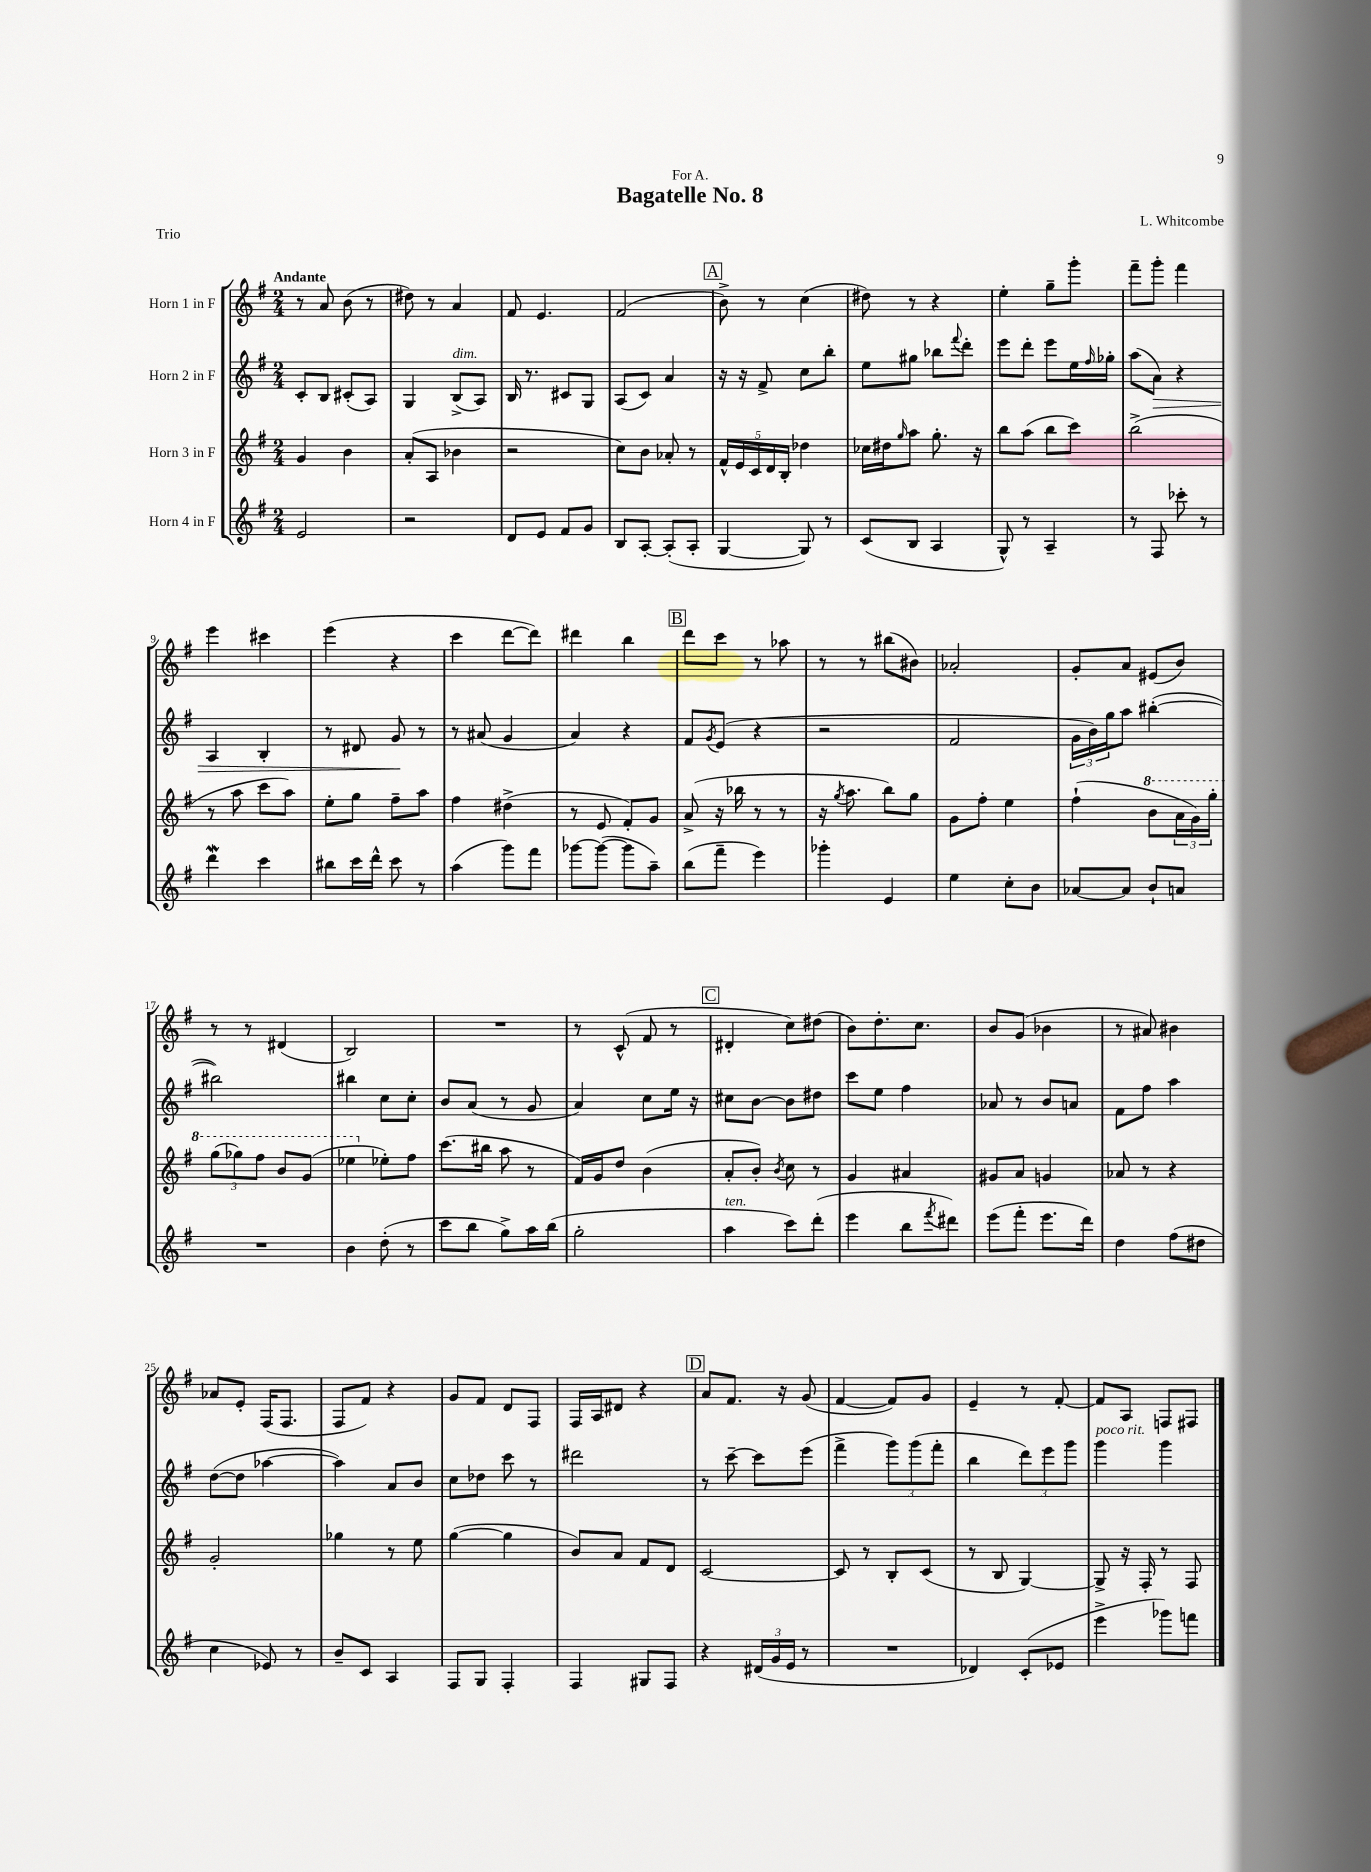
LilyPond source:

\header { title = "Bagatelle No. 8" composer = "L. Whitcombe" dedication = "For A." piece = "Trio" }
<<
\new StaffGroup <<
\new Staff = "s0" \with { instrumentName = "Horn 1 in F" } {
    \clef treble \key g \major \numericTimeSignature \time 2/4 \tempo "Andante"
    r8 a'8 b'8( r8 |
    dis''8) r8 a'4 |
    fis'8 e'4. |
    fis'2( |
    \mark \markup { \box "A" } b'8->) r8 c''4( |
    dis''8) r8 r4 |
    e''4-. g''8-- g'''8-. |
    fis'''8-- g'''8-. fis'''4 |
    e'''4 cis'''4 |
    e'''4( r4 |
    c'''4 d'''8~ d'''8) |
    dis'''4 b''4 |
    \mark \markup { \box "B" } d'''8 c'''8 r8 aes''8 |
    r8 r8 bis''8( bis'8) |
    aes'2-. |
    g'8-. a'8 eis'8( b'8) |
    r8 r8 dis'4( |
    b2) |
    R2 |
    r8 c'8-^( fis'8 r8 |
    \mark \markup { \box "C" } dis'4-. c''8) dis''8( |
    b'8) d''8.-. c''8. |
    b'8 g'8( bes'4 |
    r8 ais'8) bis'4 |
    aes'8 e'8-. fis16( fis8. |
    fis8 fis'8) r4 |
    g'8 fis'8 d'8 fis8 |
    fis16 a16 dis'8 r4 |
    \mark \markup { \box "D" } a'8 fis'8. r16 g'8( |
    fis'4~ fis'8) g'8 |
    e'4-- r8 fis'8~-. |
    fis'8 a8 f8 fis8 \bar "|." |
}
\new Staff = "s1" \with { instrumentName = "Horn 2 in F" } {
    \clef treble \key g \major \numericTimeSignature \time 2/4
    c'8-. b8 cis'8-.( a8) |
    g4 b8->^\markup { \italic "dim." }( a8) |
    b16 r8. cis'8 g8 |
    a8( c'8) a'4 |
    \mark \markup { \box "A" } r16 r16 fis'8-> c''8 b''8-. |
    e''8 gis''8 bes''8 \appoggiatura { fis'''8 } d'''8-. |
    e'''8 d'''8-. e'''8 e''16 \grace { fis''16 } ges''16-. |
    a''8( a'8\>) r4 |
    a4 b4-. |
    r8 dis'8 g'8\! r8 |
    r8 ais'8( g'4 |
    a'4) r4 |
    \mark \markup { \box "B" } fis'8 \acciaccatura { g'8 } e'8( r4 |
    r2 |
    fis'2 |
    \tuplet 3/2 { g'16 b'16) g''16 } a''8 bis''4~-.( |
    bis''2) |
    bis''4 c''8 c''8-. |
    b'8 a'8( r8 g'8 |
    a'4) c''8 e''16 r16 |
    \mark \markup { \box "C" } cis''8 b'8~ b'8 dis''8 |
    c'''8 e''8 fis''4 |
    aes'8 r8 b'8 a'8 |
    fis'8 fis''8 a''4 |
    d''8~( d''8 aes''4~ |
    aes''4) a'8 b'8 |
    c''8 des''8 c'''8 r8 |
    dis'''2 |
    \mark \markup { \box "D" } r8 c'''8~-- c'''8 e'''8( |
    fis'''4-> \tuplet 3/2 { g'''8) g'''8( fis'''8-. } |
    b''4 \tuplet 3/2 { d'''8) e'''8 g'''8 } |
    g'''4^\markup { \italic "poco rit." } g'''4 \bar "|." |
}
\new Staff = "s2" \with { instrumentName = "Horn 3 in F" } {
    \clef treble \key g \major \numericTimeSignature \time 2/4
    g'4 b'4 |
    a'8-.( a8 bes'4 |
    r2 |
    c''8) b'8 aes'8-. r8 |
    \mark \markup { \box "A" } \tuplet 5/4 { fis'16-^ e'16 c'16 d'16 b16-. } des''4 |
    ces''16 dis''16 \grace { g''16 } a''8 g''8.-. r16 |
    b''8 a''8( b''8 c'''8) |
    b''2->( |
    r8 a''8 c'''8 a''8) |
    e''8-. g''8 fis''8-- a''8 |
    fis''4 dis''4->( |
    r8 e'8 fis'8-.) g'8 |
    \mark \markup { \box "B" } a'8->( r16 bes''16 r8 r8 |
    r16 \acciaccatura { g''8 } a''8. b''8) g''8 |
    g'8 fis''8-. e''4 |
    fis''4-!( \ottava #1 b''8 \tuplet 3/2 { a''16 g''16) g'''16-. } |
    \tuplet 3/2 { g'''8( ges'''8) fis'''8 } b''8 g''8( |
    ees'''4 \ottava #0 ees''8-.) fis''8 |
    c'''8.( bis''16 a''8 r8 |
    fis'16) g'16 d''8 b'4( |
    \mark \markup { \box "C" } a'8-. b'8-.) \acciaccatura { b'8 } c''8 r8 |
    g'4 ais'4 |
    gis'8 a'8 g'4 |
    aes'8 r8 r4 |
    g'2-. |
    ges''4 r8 e''8 |
    g''4~( g''4 |
    b'8) a'8 fis'8 d'8 |
    \mark \markup { \box "D" } c'2~ |
    c'8 r8 b8-. c'8( |
    r8 b8 g4~) |
    g8-> r16 fis16-. r8 fis8 \bar "|." |
}
\new Staff = "s3" \with { instrumentName = "Horn 4 in F" } {
    \clef treble \key g \major \numericTimeSignature \time 2/4
    e'2 |
    r2 |
    d'8 e'8 fis'8 g'8 |
    b8 a8~-. a8-.( a8-. |
    \mark \markup { \box "A" } g4~ g8) r8 |
    c'8( b8 a4 |
    g8-^) r8 a4-- |
    r8 fis8 ces'''8-. r8 |
    d'''4\mordent c'''4 |
    bis''8 c'''16 d'''16-^ c'''8 r8 |
    a''4( g'''8) fis'''8 |
    ges'''8~ ges'''8~( ges'''8 a''8--) |
    \mark \markup { \box "B" } b''8( fis'''8-- e'''4) |
    ges'''4-. e'4 |
    e''4 c''8-. b'8 |
    aes'8~ aes'8 b'8-! a'8 |
    R2 |
    b'4 d''8-.( r8 |
    c'''8 b''8 g''8->) a''16 b''16( |
    g''2-. |
    \mark \markup { \box "C" } a''4^\markup { \italic "ten." } c'''8) d'''8-.( |
    e'''4 b''8 \acciaccatura { fis'''8 } dis'''8) |
    e'''8( fis'''8-. e'''8. d'''16) |
    d''4 fis''8( dis''8 |
    c''4 ees'8) r8 |
    b'8-- c'8 a4 |
    fis8 g8 fis4-. |
    fis4 gis8 fis8 |
    \mark \markup { \box "D" } r4 \tuplet 3/2 { dis'16( g'16 e'16 } r8 |
    R2 |
    des'4) c'8-.( ees'8 |
    e'''4-> ges'''8) f'''8 \bar "|." |
}
>>
>>
